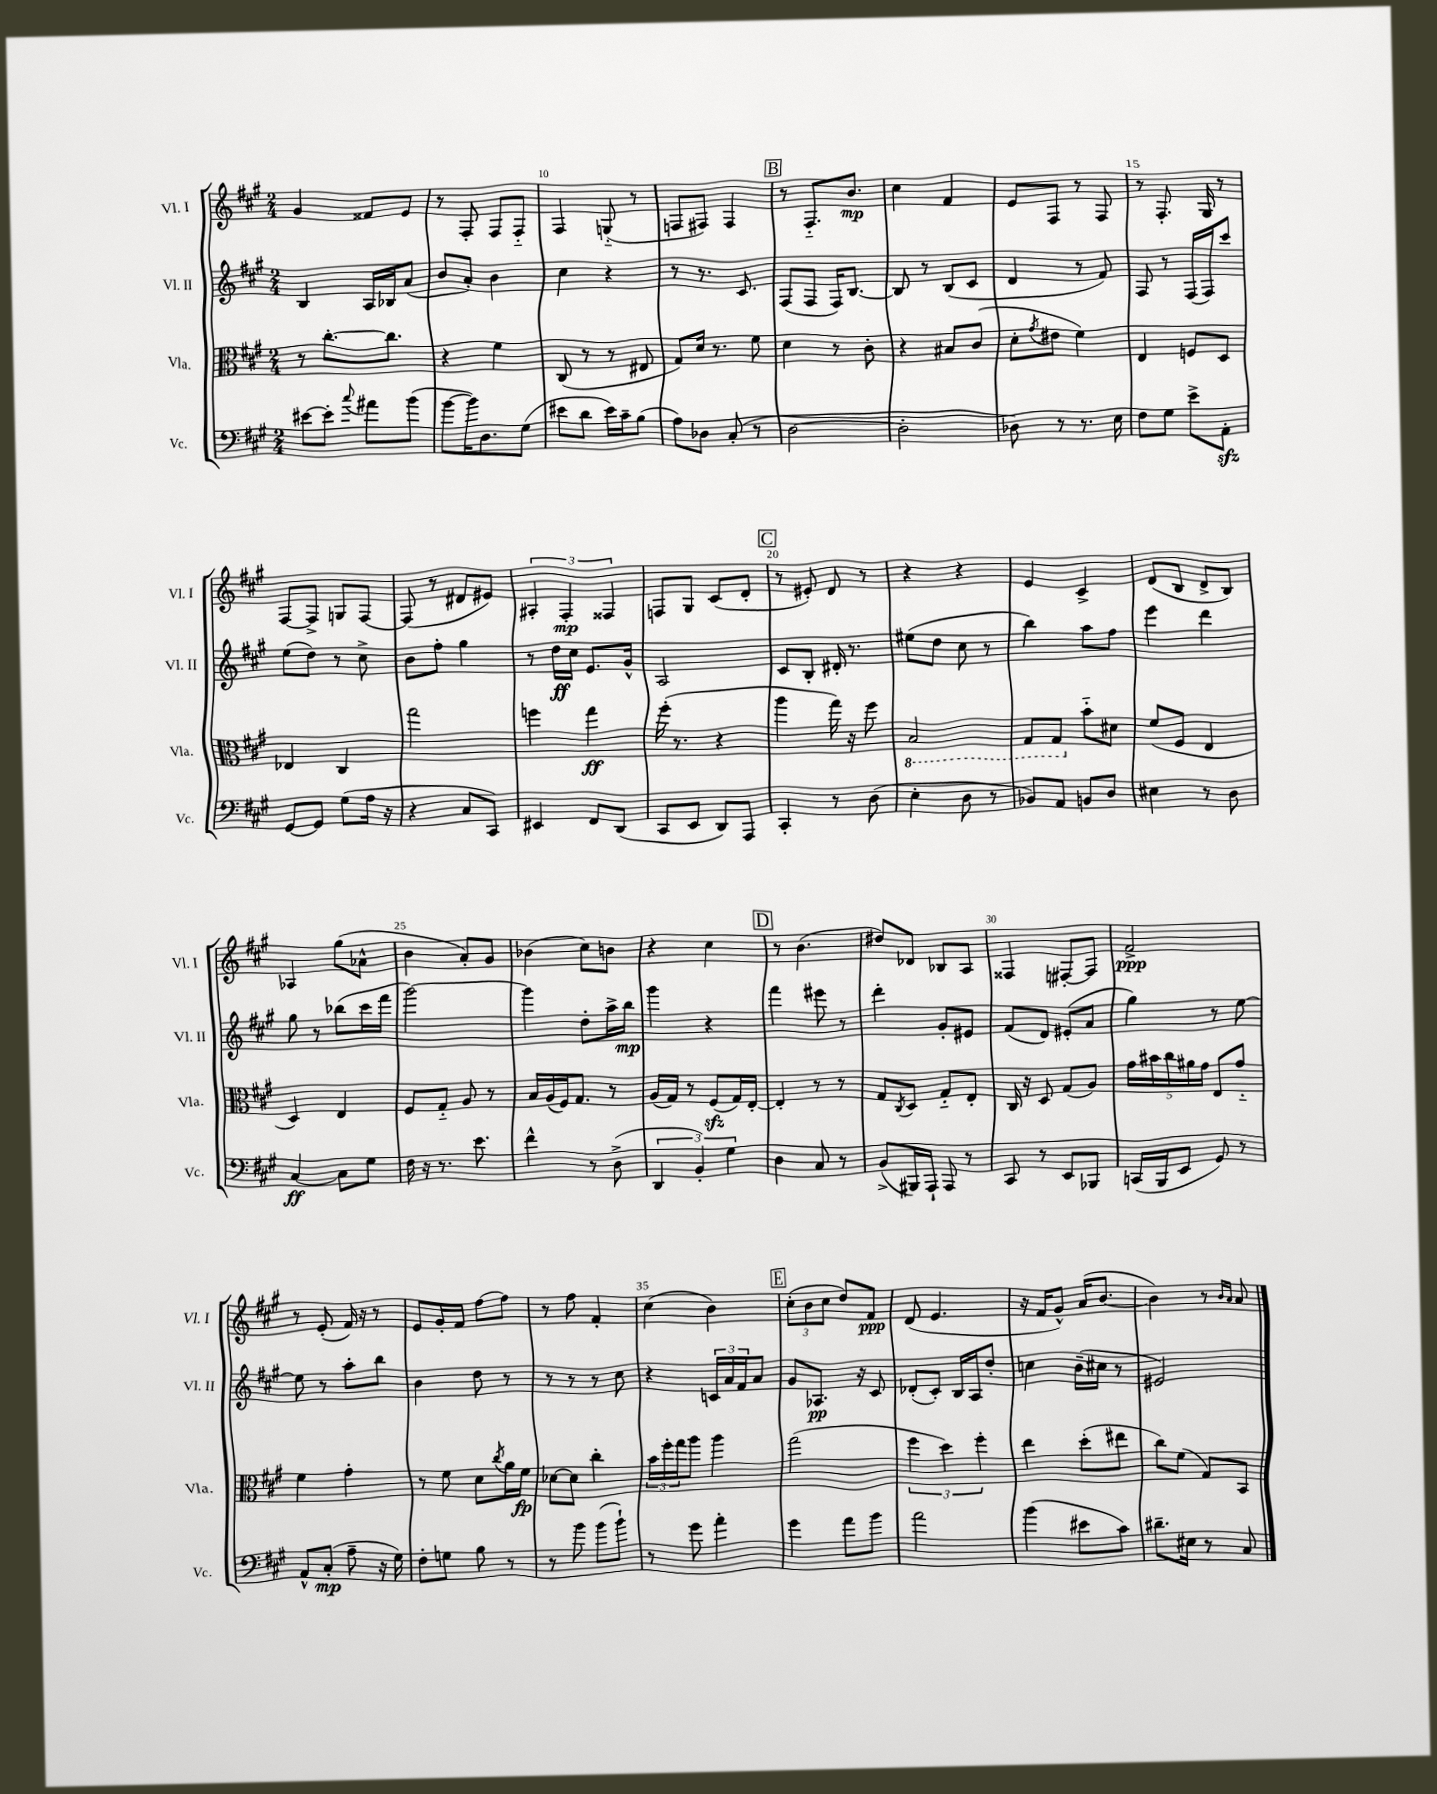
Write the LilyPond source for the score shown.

<<
\new StaffGroup <<
\new Staff = "s0" \with { instrumentName = "Vl. I" shortInstrumentName = "Vl. I" } {
    \clef treble \key a \major \numericTimeSignature \time 2/4
    gis'4 fisis'8 e'8 |
    r8 fis8-. fis8 fis8-_ |
    fis4 g8-_( r8 |
    f8 fis8) fis4 |
    \mark \markup { \box "B" } r8 fis8.-_ b'8.\mp |
    cis''4 fis'4 |
    e'8 fis8 r8 fis8 |
    r8 fis8.-. gis16 r8 |
    fis8~ fis8-> g8 fis8~ |
    fis8( r8 dis'8 eis'8) |
    \tuplet 3/2 { ais4-. fis4-.\mp fisis4 } |
    f8 gis8 cis'8( d'8-. |
    \mark \markup { \box "C" } r8 eis'8-.) d'8 r8 |
    r4 r4 |
    e'4 cis'4-> |
    d'8( b8 d'8-> b8) |
    aes4 gis''8( aes'8-^ |
    b'4 a'8-.) gis'8 |
    bes'4( cis''8) b'8 |
    r4 cis''4 |
    \mark \markup { \box "D" } r8 b'4.( |
    dis''8) des'8 bes8 a8 |
    fisis4 fis8~-. fis8 |
    fis'2->\ppp |
    r8 e'8-.( fis'16) r16 r8 |
    e'8 gis'16-. fis'16 fis''8~ fis''8 |
    r8 fis''8 fis'4-. |
    cis''4( b'4) |
    \mark \markup { \box "E" } \tuplet 3/2 { cis''8-.( b'8 cis''8 } d''8) fis'8\ppp |
    d'8( e'4. |
    r16 fis'16 gis'8-^) a'16( b'8.~ |
    b'4) r8 \grace { b'16 a'16 } a'8 \bar "|." |
}
\new Staff = "s1" \with { instrumentName = "Vl. II" shortInstrumentName = "Vl. II" } {
    \clef treble \key a \major \numericTimeSignature \time 2/4
    b4 a16 bes16 a'8( |
    b'8 a'8-.) b'4 |
    cis''4 r4 |
    r8 r8. cis'8. |
    \mark \markup { \box "B" } fis8( fis8 fis16) b8.~ |
    b8 r8 b8( cis'8 |
    d'4 r8 fis'8) |
    fis8 r8 fis16( fis16) cis'''8 |
    e''8( d''8) r8 cis''8-> |
    b'8 fis''8-. gis''4 |
    r8 d''16\ff cis''16 e'8. gis'16-^ |
    a2 |
    \mark \markup { \box "C" } cis'8 b8-. dis'16-. r8. |
    eis''8( d''8 cis''8 r8 |
    b''4) a''8 fis''8 |
    e'''4 d'''4 |
    gis''8 r8 bes''8( cis'''16 fis'''16 |
    gis'''2~) |
    gis'''4 d''8-. a''16-> b''16\mp |
    gis'''4 r4 |
    \mark \markup { \box "D" } fis'''4 eis'''8 r8 |
    d'''4-. gis'8-. eis'8 |
    fis'8( d'8) eis'8-.( a'8 |
    gis''4) r8 e''8~ |
    e''8 r8 a''8-. b''8 |
    b'4 d''8 r8 |
    r8 r8 r8 cis''8 |
    r4 \tuplet 3/2 { c'16 a'16 fis'16 } a'8 |
    \mark \markup { \box "E" } gis'8 aes8.\pp r16 cis'8 |
    des'8-.( cis'8-.) b16 a16 d''8-. |
    c''4 b'16--( cis''16 r8 |
    eis'2) \bar "|." |
}
\new Staff = "s2" \with { instrumentName = "Vla." shortInstrumentName = "Vla." } {
    \clef alto \key a \major \numericTimeSignature \time 2/4
    r8 cis''8.~-. cis''8. |
    r4 fis'4 |
    cis8( r8 r8 eis8 |
    gis8) d'16 r8. fis'8 |
    \mark \markup { \box "B" } d'4 r8 cis'8-. |
    r4 bis8 cis'8( |
    d'8-. \acciaccatura { gis'8 } eis'8 fis'4) |
    e4 f8 d8 |
    ees4 cis4 |
    gis''2 |
    f''4 gis''4\ff |
    fis''16-.( r8. r4 |
    \mark \markup { \box "C" } a''4 gis''16) r16 fis''8 |
    \ottava #-1 b,2 |
    gis,8 gis,8 \ottava #0 b'8-_ dis'8 |
    fis'8( fis8 e4 |
    d4) e4 |
    fis8 gis8-_ a8 r8 |
    b16 a16( fis16) gis8. r8 |
    a16( gis16) r8 fis8\sfz( gis16) e16~-. |
    \mark \markup { \box "D" } e4-. r8 r8 |
    gis8 \acciaccatura { cis8 } d8 gis8-_ e8-. |
    cis16 r16 d8 gis8( a8) |
    \tuplet 5/4 { gis'16 bis'16 cis''16 ais'16 gis'16 } e8 gis'8-_ |
    fis'4 gis'4-. |
    r8 fis'8 d'8 \acciaccatura { cis''8 } a'16 fis'16\fp |
    des'8~ des'8 cis''4-. |
    \tuplet 3/2 { b'16 fis''16-. gis''16 } a''8 a''4 |
    \mark \markup { \box "E" } gis''2( |
    \tuplet 3/2 { fis''4 d''4) fis''4-. } |
    e''4 d''8-.( eis''8 |
    cis''8) fis'8( gis8) b,8 \bar "|." |
}
\new Staff = "s3" \with { instrumentName = "Vc." shortInstrumentName = "Vc." } {
    \clef bass \key a \major \numericTimeSignature \time 2/4
    eis'8~ eis'8-. \appoggiatura { cis''8 } ais'8 b'8( |
    b'8~ b'16) d8. gis8( |
    eis'8 d'8 eis'16) cis'16-- b8( |
    a8) des8 cis8-.( r8 |
    \mark \markup { \box "B" } d2~ |
    d2-. |
    des8) r8 r8. e16 |
    fis8 gis8 e'8-> a,8-.\sfz |
    gis,8~ gis,8 gis8( a16 r16 |
    r4 cis8 cis,8) |
    eis,4 fis,8 d,8( |
    cis,8 e,8 d,8) a,,8 |
    \mark \markup { \box "C" } cis,4-. r8 d8( |
    e4-. d8 r8 |
    bes,8) a,8 b,8 d8 |
    eis4 r8 d8 |
    cis4~\ff cis8 gis8 |
    fis16 r16 r8. e'8. |
    fis'4-^ r8 d8->( |
    \tuplet 3/2 { d,4 b,4-.) gis4 } |
    \mark \markup { \box "D" } d4 cis8 r8 |
    b,8->( bis,,16) a,,16-! a,,8 r8 |
    cis,8 r8 e,8 bes,,8 |
    c,16( b,,16 e,8 gis,8) r8 |
    a,8-^ cis8-.\mp( a8-- r16 gis16) |
    fis8-. g8 b8 r8 |
    r8 b'8 b'8( b'8-!) |
    r8 gis'8 a'4-. |
    \mark \markup { \box "E" } gis'4 a'8 b'8 |
    a'2 |
    b'4( eis'8 cis'8) |
    dis'8.-- eis16 r8 cis8 \bar "|." |
}
>>
>>
\layout { \context { \Score currentBarNumber = #8 \override BarNumber.break-visibility = ##(#f #t #t) barNumberVisibility = #(every-nth-bar-number-visible 5) } }
